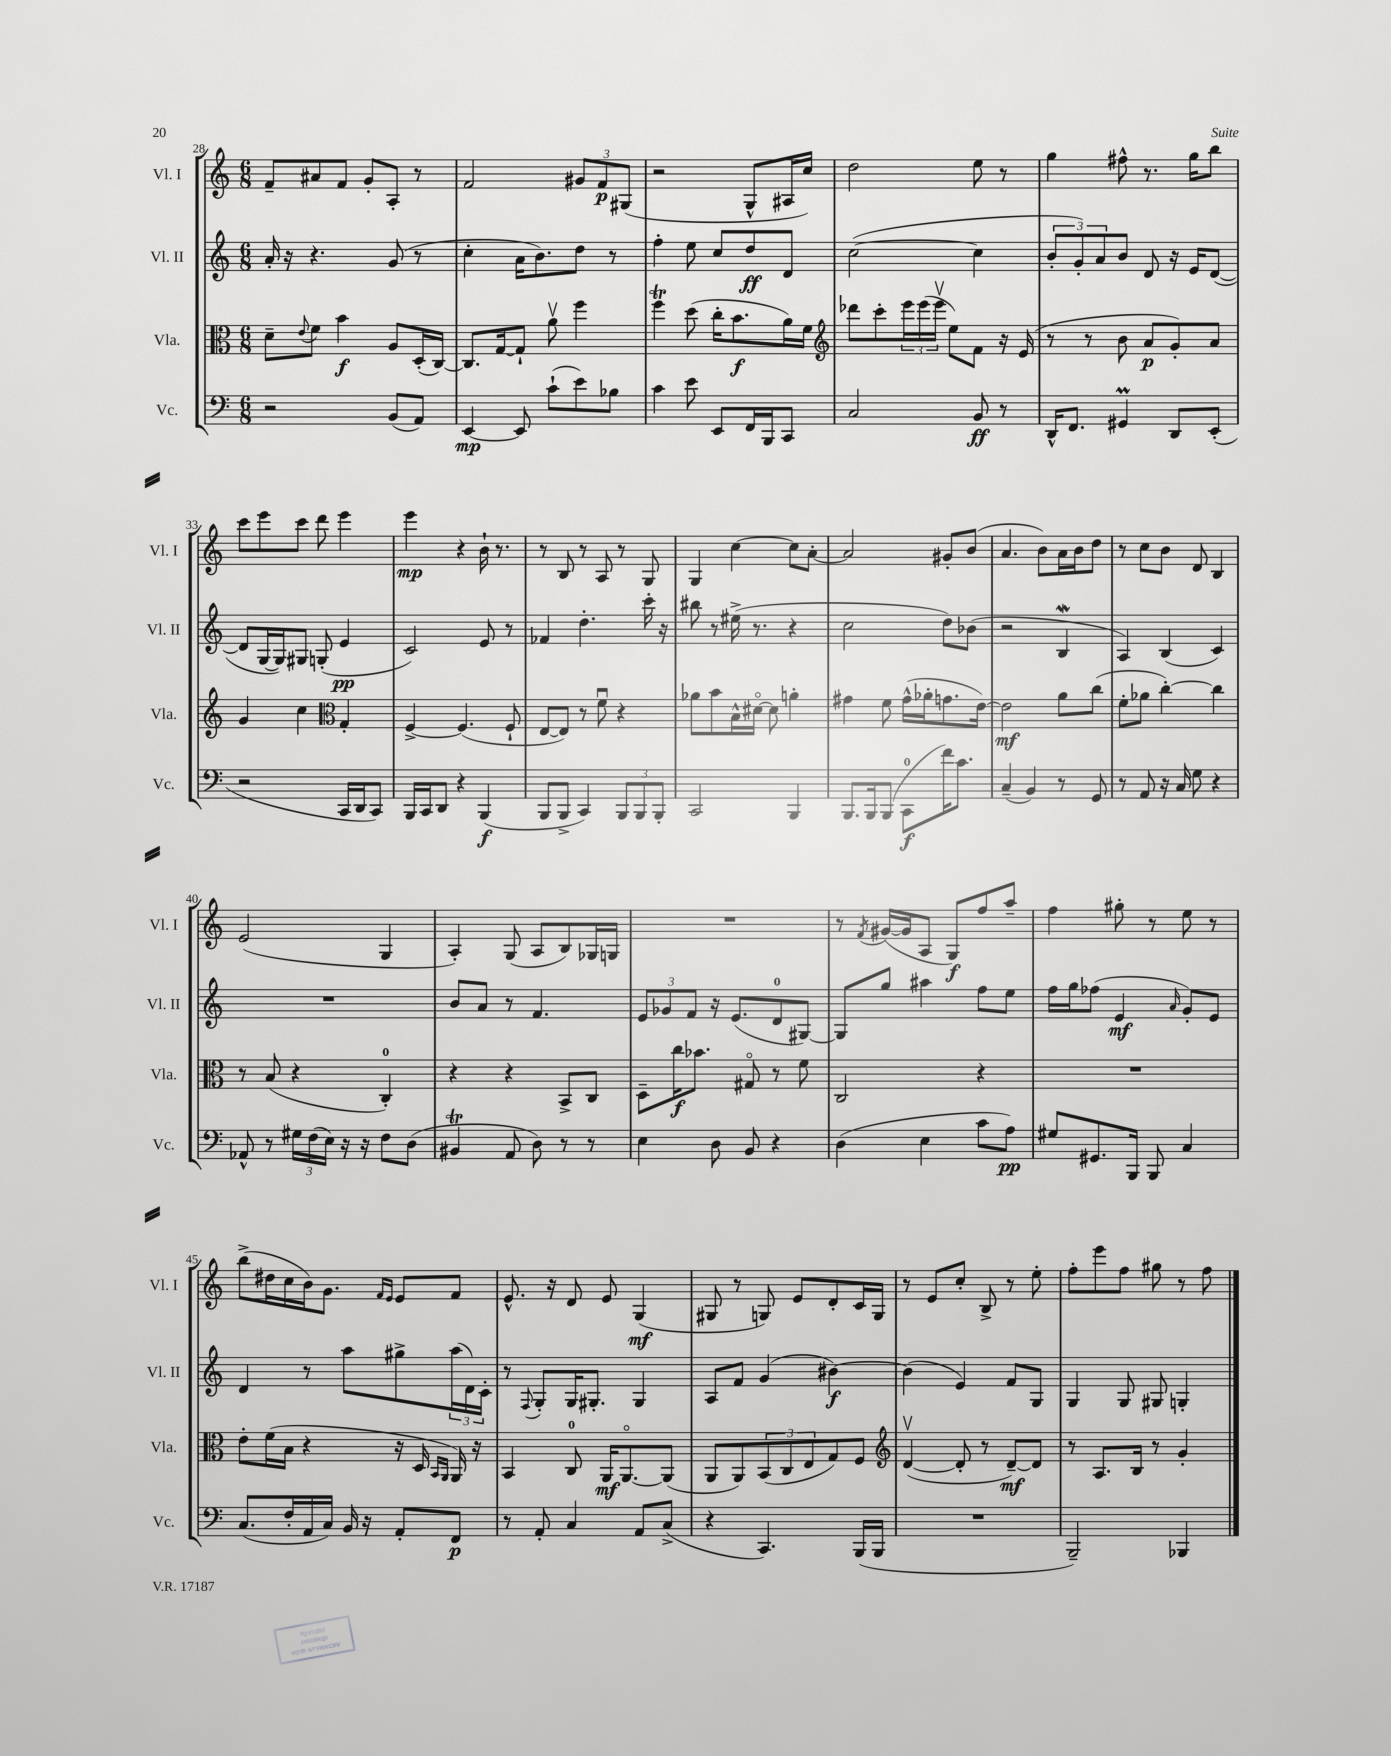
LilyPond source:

<<
\new StaffGroup <<
\new Staff = "s0" \with { instrumentName = "Vl. I" shortInstrumentName = "Vl. I" } {
    \clef treble \key c \major \numericTimeSignature \time 6/8
    f'8-- ais'8 f'8 g'8-. a8-. r8 |
    f'2 \tuplet 3/2 { gis'8 f'8\p gis8( } |
    r2 g8-^ ais16 c''16) |
    d''2 e''8 r8 |
    g''4 fis''8-^ r8. g''16 b''8 |
    c'''8 e'''8 c'''8 d'''8 e'''4 |
    e'''4\mp r4 b'16-! r8. |
    r8 b8 r8 a8 r8 g8 |
    g4 c''4~ c''8 a'8~-. |
    a'2 gis'8-. b'8( |
    a'4. b'8) a'16 b'16 d''8 |
    r8 c''8 b'8 d'8 b4 |
    e'2( g4 |
    a4-.) g8( a8 b8) ges16 g16 |
    R2. |
    r8 \acciaccatura { f'8 } gis'16~( gis'16 a8 g8\f) f''8 a''8-- |
    f''4 gis''8-. r8 e''8 r8 |
    b''8->( dis''16 c''16 b'16) g'8. \grace { f'16 e'16 } e'8 f'8 |
    e'8.-^ r16 d'8 e'8 g4\mf( |
    gis8 r8 g8) e'8 d'8-. c'16 g16 |
    r8 e'8 c''8-. b8-> r8 e''8-. |
    f''8-. e'''8 f''8 gis''8 r8 f''8 \bar "|." |
}
\new Staff = "s1" \with { instrumentName = "Vl. II" shortInstrumentName = "Vl. II" } {
    \clef treble \key c \major \numericTimeSignature \time 6/8
    a'16-. r16 r4. g'8( r8 |
    c''4-. a'16 b'8.) d''8 r8 |
    f''4-. e''8 c''8 d''8\ff d'8 |
    c''2~( c''4 |
    \tuplet 3/2 { b'8-. g'8-.) a'8 } b'8 d'8 r16 e'16 d'8~( |
    d'8 g16~ g16) gis8 g8-.( e'4\pp |
    c'2) e'8 r8 |
    fes'4 d''4.-. c'''16-. r16 |
    bis''8 r8 eis''16->( r8. r4 |
    c''2 d''8) bes'8( |
    r2 b4\mordent |
    a4) b4( c'4) |
    R2. |
    b'8 a'8 r8 f'4. |
    \tuplet 3/2 { e'8 ges'8 f'8 } r16 e'8.( d'8-0 gis8~) |
    gis8 g''8 ais''4 f''8 e''8 |
    f''16 g''16 fes''8( e'4\mf \grace { a'16 } g'8-.) e'8 |
    d'4 r8 a''8 gis''8-> \tuplet 3/2 { a''16( d'16) c'16-. } |
    r8 \appoggiatura { f8 } g8-. g16 gis8.-. gis4 |
    a8 f'8 g'4( bis'4~\f) |
    bis'4( e'4) f'8 g8 |
    g4 g8 gis8 g4-. \bar "|." |
}
\new Staff = "s2" \with { instrumentName = "Vla." shortInstrumentName = "Vla." } {
    \clef alto \key c \major \numericTimeSignature \time 6/8
    d'8-- \appoggiatura { e'8 } f'8 b'4\f a8 d16-.( c16~) |
    c8. g16~ g8-! a'8\upbow f''4 |
    f''4\trill d''8( c''16-. b'8.\f a'16) f'16 |
    \clef treble des'''8 c'''8-. \tuplet 3/2 { e'''16 e'''16( e'''16\upbow } e''8) f'8 r16 e'16( |
    r8 r8 b'8 a'8\p g'8-.) a'8 |
    g'4 c''4 \clef alto g4-. |
    f4~-> f4.( f8-! |
    e8~ e8) r8 f'8\downbow r4 |
    aes'8 b'8 b16-^ dis'16~\flageolet dis'8 a'4-. |
    gis'4 f'8 gis'16-^( aes'16-. g'8. e'16~) |
    e'2\mf a'8 c''8( |
    f'8-. aes'8 c''4~-.) c''4 |
    r8 b8( r4 c4-0-.) |
    r4 r4 b,8-> c8 |
    d8-- c''16\f bes'8. gis8\flageolet r8 f'8 |
    c2 r4 |
    R2. |
    e'8-. f'16( b16 r4 r16 d16 \grace { b,16 a,16 } a,16) r16 |
    b,4 c8-0 a,16\mf a,8.~\flageolet a,8( |
    a,8 a,8) \tuplet 3/2 { b,8( c8 e8 } g8) f8 |
    \clef treble d'4~\upbow( d'8-. r8 d'8~--\mf) d'8 |
    r8 a8. b16 r8 g'4-. \bar "|." |
}
\new Staff = "s3" \with { instrumentName = "Vc." shortInstrumentName = "Vc." } {
    \clef bass \key c \major \numericTimeSignature \time 6/8
    r2 b,8( a,8) |
    e,4~\mp e,8 c'8-!( e'8) bes8 |
    c'4 e'8 e,8 f,16 b,,16 c,8 |
    c2 b,8\ff r8 |
    d,16-^ f,8. gis,4\prall d,8 e,8-.( |
    r2 c,16 d,16 c,8) |
    b,,16 c,16 d,8 r4 b,,4\f( |
    b,,8 b,,8-> c,4) \tuplet 3/2 { b,,8 b,,8 b,,8-. } |
    c,2 b,,4 |
    b,,8. b,,16 b,,8( c,8-0\f f'16) c'8. |
    c4--( b,4) r8 g,8 |
    r8 a,8 r16 c16 g8 r4 |
    aes,8-^ r8 \tuplet 3/2 { gis16 f16( e16) } r16 r16 f8 d8( |
    bis,4\trill a,8 d8) r8 r8 |
    e4 d8 b,8 r4 |
    d4( e4 c'8 a8\pp) |
    gis8 gis,8. b,,16 b,,8 c4 |
    c8.( f16-. a,16 c16) b,16 r16 a,8-. f,8\p |
    r8 a,8-. c4 a,8 c8->( |
    r4 c,4.) b,,16( b,,16 |
    R2. |
    b,,2--) bes,,4 \bar "|." |
}
>>
>>
\layout { \context { \Score currentBarNumber = #28 } }
